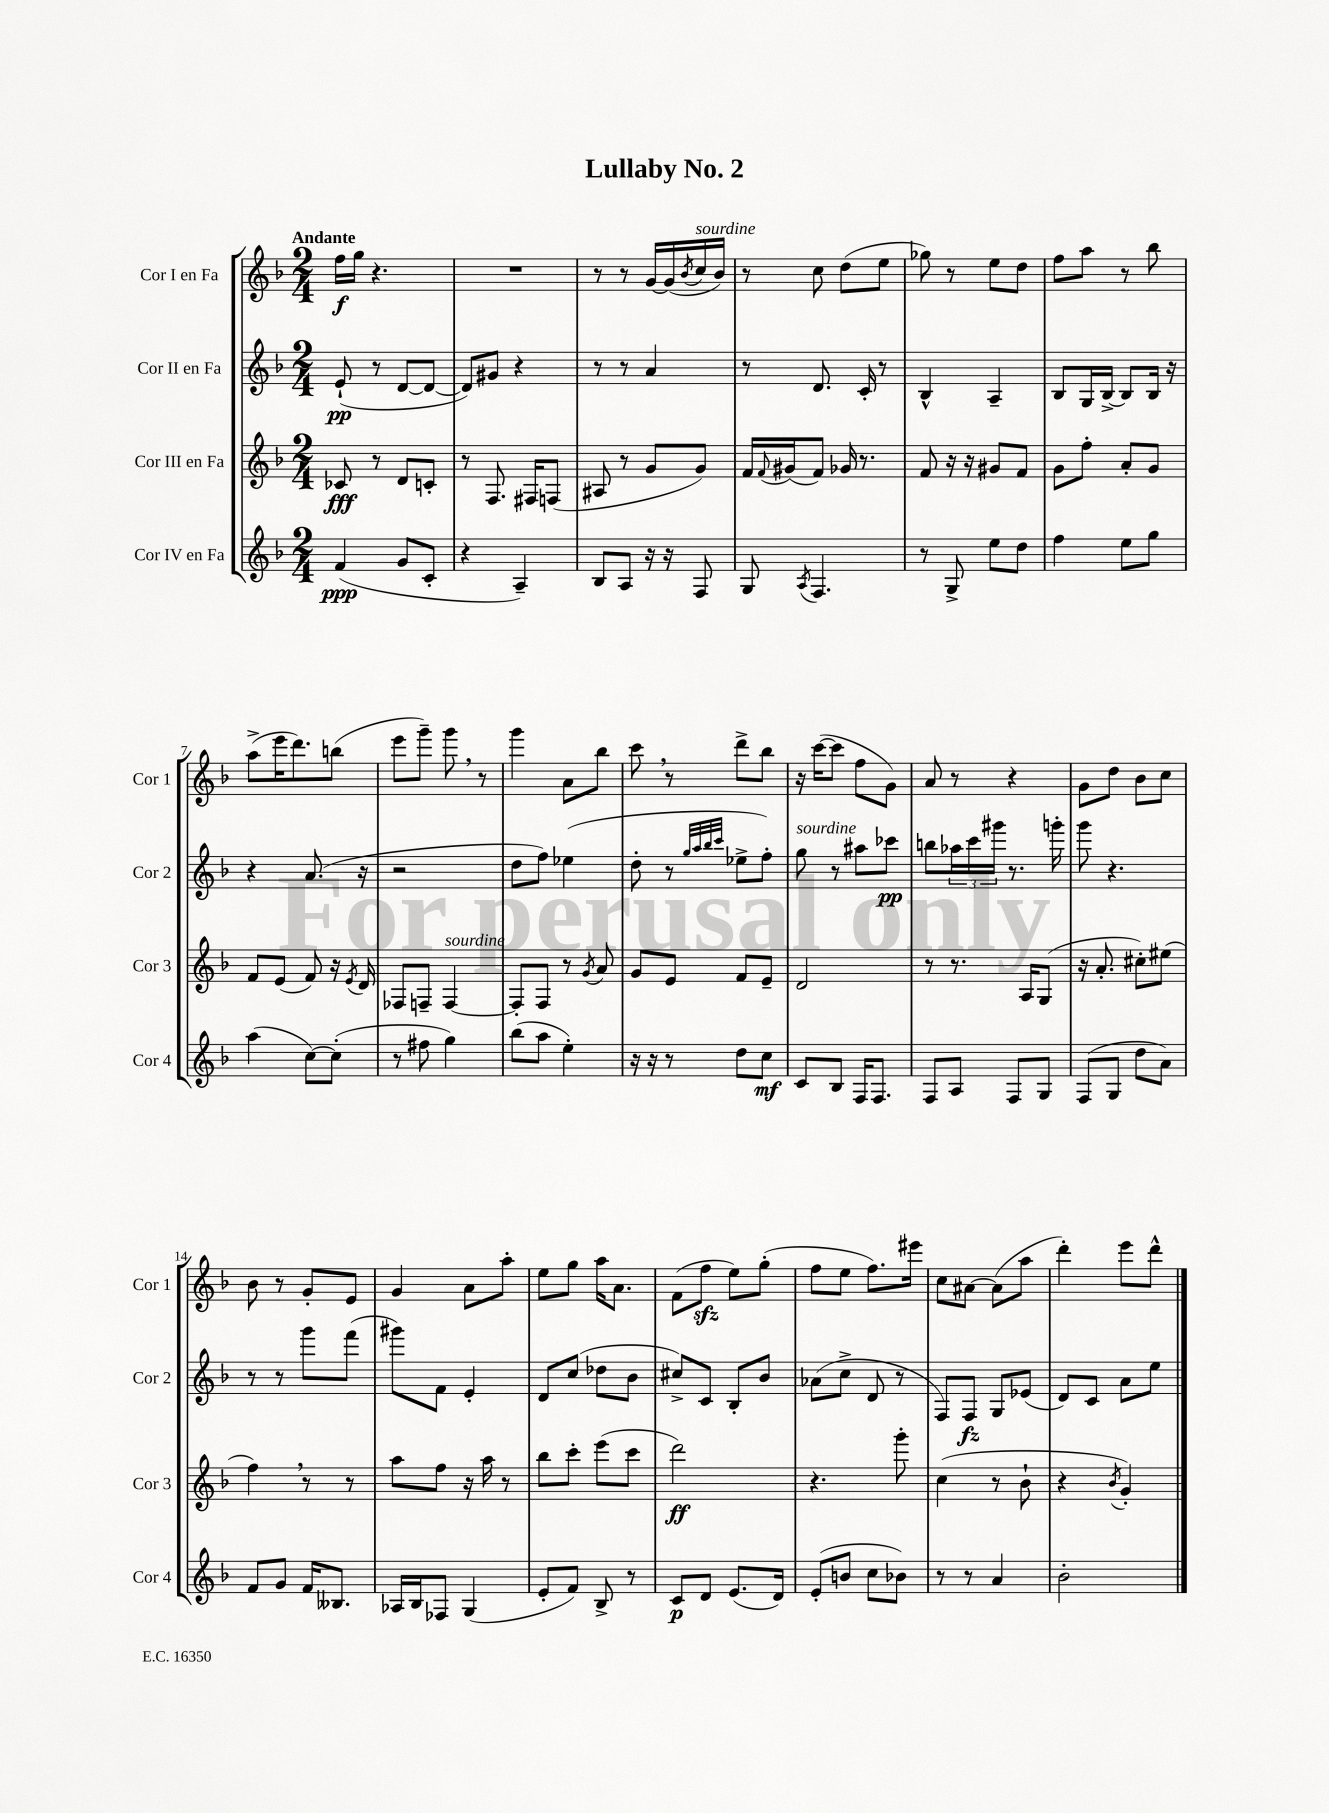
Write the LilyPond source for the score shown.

\header { title = "Lullaby No. 2" }
<<
\new StaffGroup <<
\new Staff = "s0" \with { instrumentName = "Cor I en Fa" shortInstrumentName = "Cor 1" } {
    \clef treble \key f \major \numericTimeSignature \time 2/4 \tempo "Andante"
    f''16\f g''16 r4. |
    R2 |
    r8 r8 g'16~ g'16( \acciaccatura { bes'8 } c''16^\markup { \italic "sourdine" } bes'16) |
    r8 c''8 d''8( e''8 |
    ges''8) r8 e''8 d''8 |
    f''8 a''8 r8 bes''8 |
    a''8->( e'''16 d'''8.) b''8( |
    e'''8 g'''8--) g'''8 \breathe r8 |
    g'''4 a'8 bes''8 |
    c'''8 \breathe r8 d'''8-> bes''8 |
    r16 c'''16~( c'''8 f''8 g'8) |
    a'8 r8 r4 |
    g'8 d''8 bes'8 c''8 |
    bes'8 r8 g'8-. e'8 |
    g'4 a'8 a''8-. |
    e''8 g''8 a''16 a'8. |
    f'8( f''8\sfz e''8) g''8-.( |
    f''8 e''8 f''8.) eis'''16 |
    c''8 ais'8~ ais'8( a''8 |
    d'''4-.) e'''8 d'''8-^ \bar "|." |
}
\new Staff = "s1" \with { instrumentName = "Cor II en Fa" shortInstrumentName = "Cor 2" } {
    \clef treble \key f \major \numericTimeSignature \time 2/4
    e'8-!\pp( r8 d'8~ d'8~ |
    d'8) gis'8 r4 |
    r8 r8 a'4 |
    r8 d'8. c'16-. r8 |
    bes4-^ a4-- |
    bes8 g16 bes16~-> bes8 bes16 r16 |
    r4 a'8.( r16 |
    r2 |
    d''8 f''8) ees''4( |
    d''8-. r8 \grace { g''32 a''32 bes''32 c'''32 } ees''8-> f''8-.) |
    g''8^\markup { \italic "sourdine" } r8 ais''8 ces'''8\pp |
    b''8 \tuplet 3/2 { aes''16 c'''16 gis'''16 } r8. g'''16-. |
    g'''8 r4. |
    r8 r8 g'''8 f'''8( |
    gis'''8) f'8 e'4-. |
    d'8 c''8( des''8 bes'8 |
    cis''8->) c'8 bes8-. bes'8 |
    aes'8( c''8-> d'8 r8 |
    f8) f8\fz g8 ees'8( |
    d'8) c'8 a'8 e''8 \bar "|." |
}
\new Staff = "s2" \with { instrumentName = "Cor III en Fa" shortInstrumentName = "Cor 3" } {
    \clef treble \key f \major \numericTimeSignature \time 2/4
    ces'8\fff r8 d'8 c'8-. |
    r8 f8. fis16 f8( |
    ais8 r8 g'8 g'8) |
    f'16 \appoggiatura { f'8 } gis'16( f'8) ges'16 r8. |
    f'8 r16 r16 gis'8 f'8 |
    g'8 f''8-. a'8-. g'8 |
    f'8 e'8( f'8) r16 \acciaccatura { e'8 } d'16 |
    fes8 f8-- f4~^\markup { \italic "sourdine" } |
    f8-. f8 r8 \acciaccatura { g'8 } a'8 |
    g'8 e'8 f'8 e'8-- |
    d'2 |
    r8 r8. a16 g8( |
    r16 a'8.-. cis''8-.) eis''8( |
    f''4) \breathe r8 r8 |
    a''8 f''8 r16 a''16 r8 |
    bes''8 c'''8-. e'''8( c'''8 |
    d'''2\ff) |
    r4. g'''8-. |
    c''4( r8 bes'8-! |
    r4 \acciaccatura { bes'8 } g'4-.) \bar "|." |
}
\new Staff = "s3" \with { instrumentName = "Cor IV en Fa" shortInstrumentName = "Cor 4" } {
    \clef treble \key f \major \numericTimeSignature \time 2/4
    f'4\ppp( g'8 c'8-. |
    r4 a4--) |
    bes8 a8 r16 r16 f8 |
    g8 \acciaccatura { a8 } f4. |
    r8 g8-> e''8 d''8 |
    f''4 e''8 g''8 |
    a''4( c''8~) c''8-.( |
    r8 fis''8 g''4) |
    bes''8( a''8 e''4-.) |
    r16 r16 r8 d''8 c''8\mf |
    c'8 bes8 f16 f8. |
    f8 a8 f8 g8 |
    f8( g8 d''8 a'8) |
    f'8 g'8 f'16 beses8. |
    aes16 bes16 fes8 g4( |
    e'8-. f'8) bes8-> r8 |
    c'8\p d'8 e'8.( d'16) |
    e'8-.( b'8 c''8 bes'8) |
    r8 r8 a'4 |
    bes'2-. \bar "|." |
}
>>
>>
